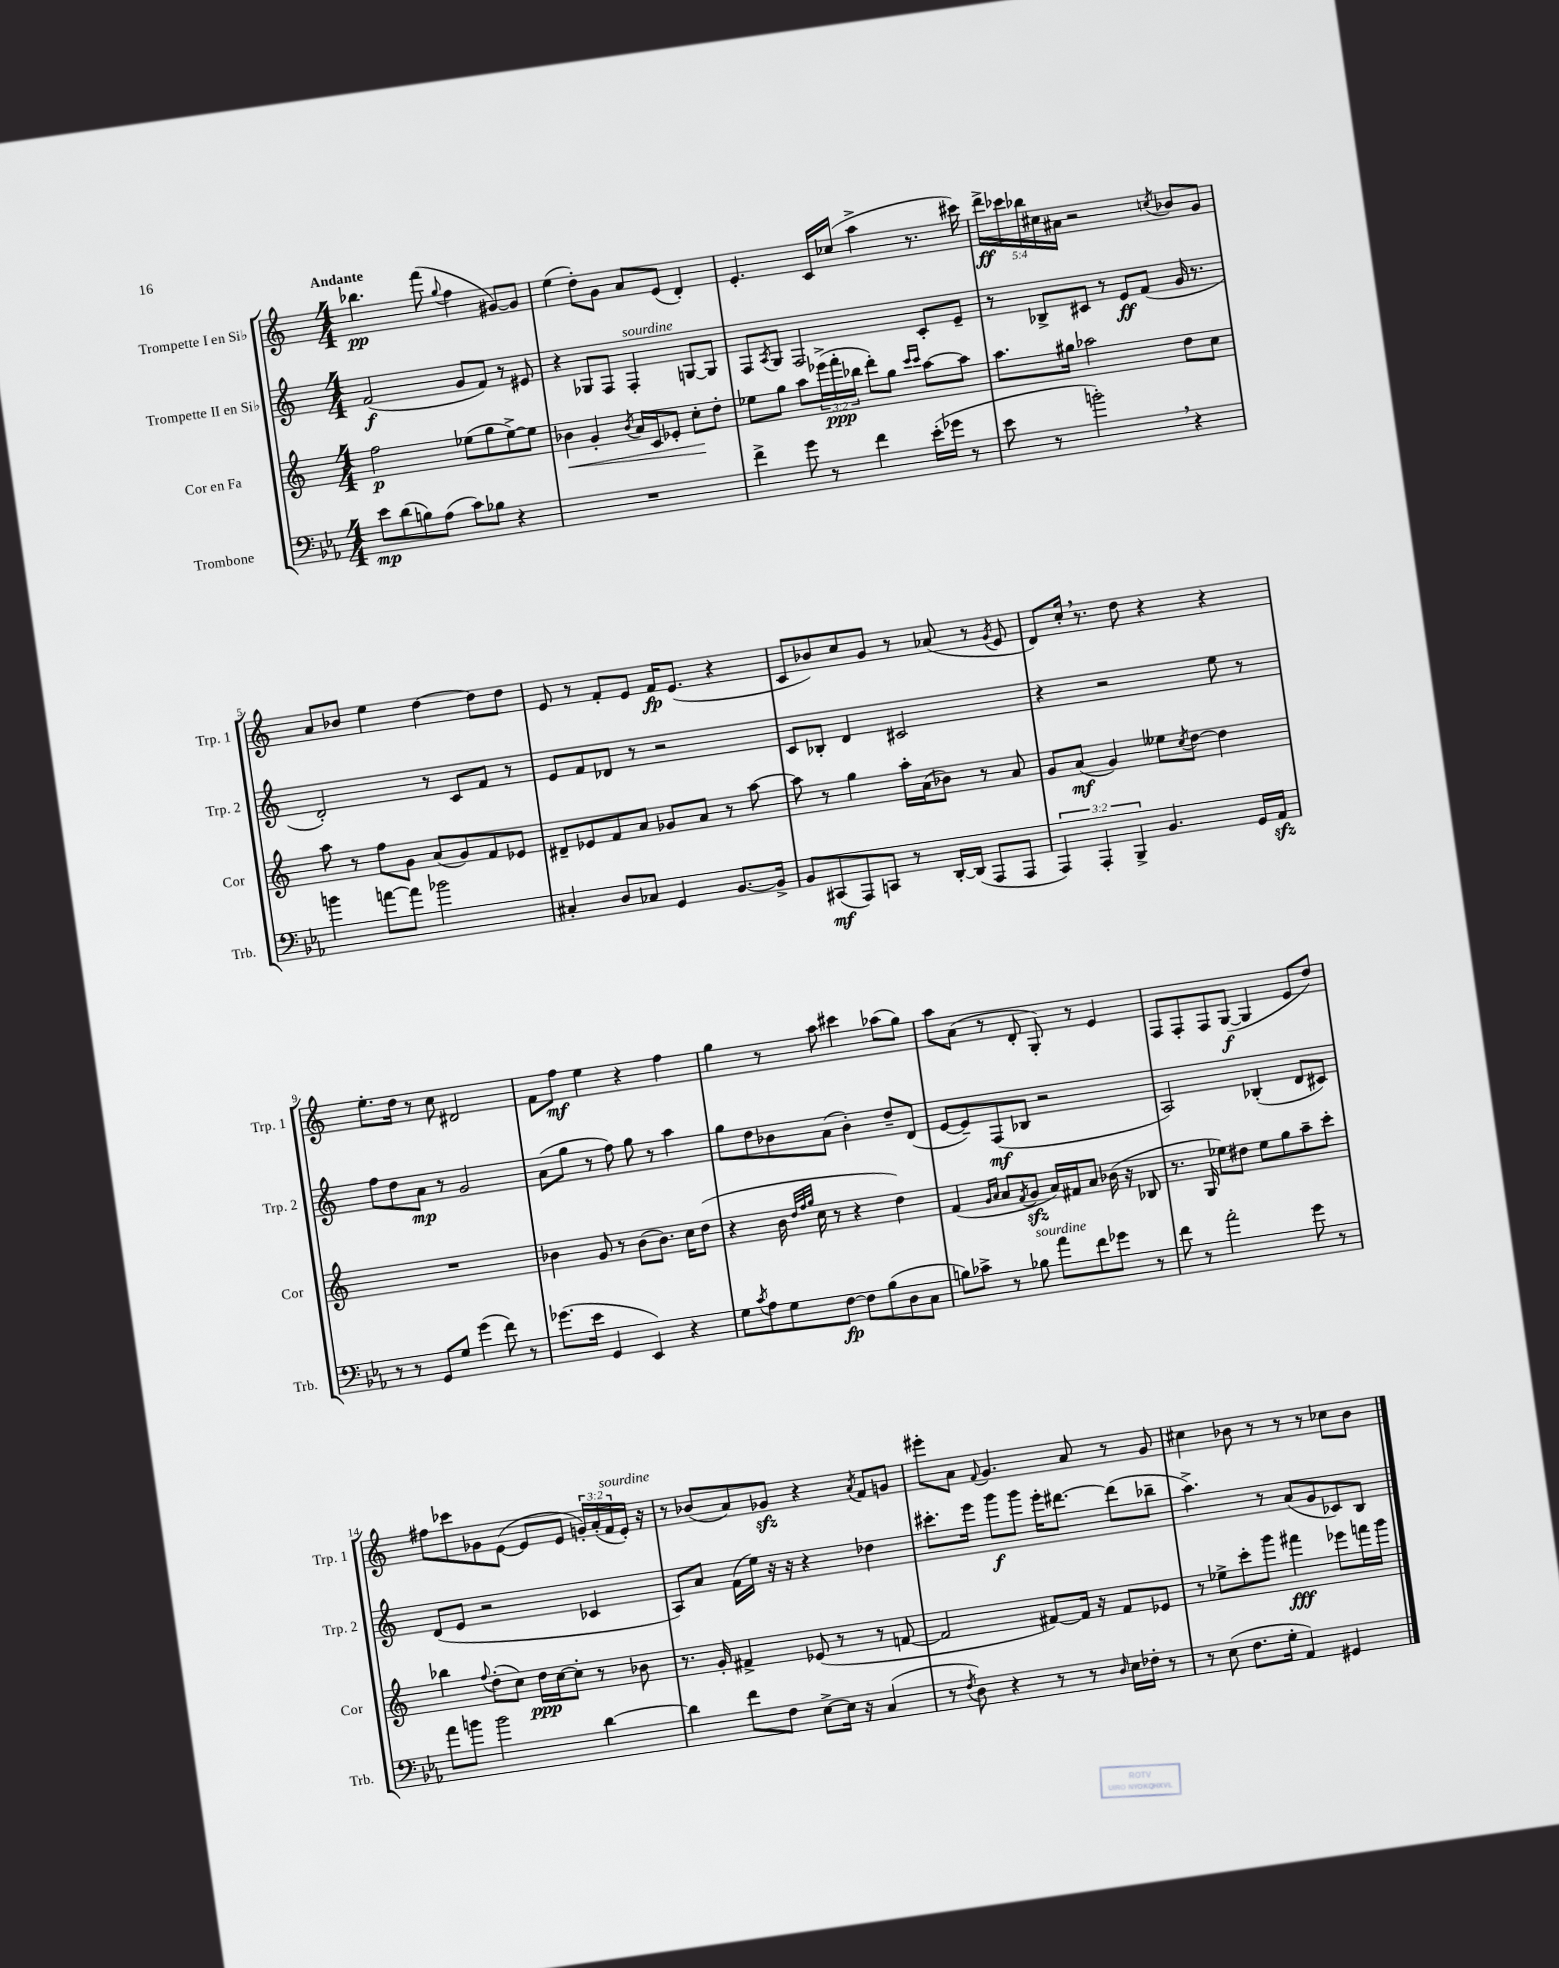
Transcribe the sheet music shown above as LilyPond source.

<<
\new StaffGroup <<
\new Staff = "s0" \with { instrumentName = "Trompette I en Sib" shortInstrumentName = "Trp. 1" } {
    \clef treble \key c \major \numericTimeSignature \time 4/4 \override Staff.TupletNumber.text = #tuplet-number::calc-fraction-text \tempo "Andante"
    bes''4.\pp f'''8( \appoggiatura { g''8 } f''4 gis'8~) gis'8 |
    e''4( d''8-.) g'8 a'8 e'8( d'4-.) |
    e'4.-. c'16 ces''16( a''4-> r8. cis'''16) |
    \tuplet 5/4 { d'''16->\ff ces'''16 bes''16 cis''16 ais'16 } r2 \acciaccatura { c''8 } bes'8 g'8 |
    a'8 bes'8 e''4 d''4~ d''8 d''8 |
    e'8 r8 f'8-. e'8 f'16\fp e'8.( r4 |
    c'8 bes'8) c''8 g'8 r8 aes'8( r8 \acciaccatura { g'8 } e'8 |
    d'8) c''16-. \breathe r8. d''8 r4 r4 |
    e''8.-. d''16 r8 c''8 dis'2 |
    f'8 f''8\mf e''4 r4 f''4 |
    g''4 r8 a''8 cis'''4 aes''8( g''8) |
    a''8 a'8( r8 d'8-. g8-.) r8 e'4 |
    f8 f8-. f8 g8~\f( g4 e'8 d''8) |
    fis''8 ces'''8 ges'8 e'8~( e'8 e'8 \tuplet 3/2 { g'16-.) a'16-.( f'16^\markup { \italic "sourdine" } } e'16-.) r16 |
    r8 bes'8( a'8) ges'8\sfz r4 \acciaccatura { a'8 } f'8 g'8 |
    eis'''8-. a'8 \appoggiatura { f'8 } g'4. a'8 r8 g'8 |
    cis''4 bes'8 r8 r8 r8 ces''8 bes'8 \bar "|." |
}
\new Staff = "s1" \with { instrumentName = "Trompette II en Sib" shortInstrumentName = "Trp. 2" } {
    \clef treble \key c \major \numericTimeSignature \time 4/4
    f'2\f( g'8 f'8) r8 eis'8 |
    r4 ges8 f8 f4-.^\markup { \italic "sourdine" } g8~ g8 |
    f8 \acciaccatura { a8 } g8 f2 c'8-. e'8-- |
    r8 bes8-> cis'8 r8 e'8\ff f'8( g'16 r8. |
    d'2-.) r8 c'8 f'8 r8 |
    e'8 f'8 des'8 r8 r2 |
    c'8 bes8-. d'4 cis'2 |
    r4 r2 e''8 r8 |
    f''8 d''8 a'8\mp r8 g'2 |
    a'8( g''8 r8 f''8) g''8 r8 a''4 |
    g''8 d''8 bes'8 a'8( bes'4-.) d''8-- d'8( |
    e'8~ e'8--) f8\mf( bes8 r2 |
    a2) bes4-.( d'8 cis'8) |
    d'8( e'8 r2 ces'4 |
    a8) a'8 f'16( e''16) r16 r16 r4 des''4 |
    cis'''8.-. e'''16 g'''8\f g'''8 e'''16-. dis'''8.~ dis'''8( bes''8-- |
    a''4.->) r8 a'8( g'8 ces'8) b8 \bar "|." |
}
\new Staff = "s2" \with { instrumentName = "Cor en Fa" shortInstrumentName = "Cor" } {
    \clef treble \key c \major \numericTimeSignature \time 4/4 \override Staff.TupletNumber.text = #tuplet-number::calc-fraction-text
    f''2\p ees''8( g''8 ees''8~->) ees''8 |
    bes'4\< g'4-. \acciaccatura { bes'8 } a'16 c'16 ees'8-. c''8-.\! d''8-. |
    ees''8 g''8 a''8 \tuplet 3/2 { ees'''16->( f'''16-.\ppp bes''16 } d'''8-.) g''8 \grace { c'''16 c'''16 } a''8~ a''8 |
    a''8. gis''16 aes''2 d''8 c''8 |
    a''8 r8 f''8 g'8 a'8( g'8) f'8 ees'8 |
    dis'8-- ees'8 f'8 a'8 ges'8 a'8 r8 a''8~ |
    a''8 r8 g''4 a''16-. a'16( bes'8) r8 a'8 |
    g'8 a'8\mf( g'4) eeses''8 \acciaccatura { c''8 } d''8~ d''4 |
    R1 |
    bes'4 g'8 r8 bes'8( bes'8.) c''16 d''8( |
    r4 b'16 \grace { d''32 f''32 g''32 } c''16 r8 r4 d''4) |
    f'4( \grace { g'16 a'16 } a'8 \acciaccatura { f'8 } g'8\sfz a'16) fis'16 a'8 bes'16( r16 bes8 |
    r8. g16 ees''8) dis''8 ees''8 g''8 a''8-- c'''8-. |
    bes''4 \appoggiatura { f''8 } d''8-.( c''8) d''16\ppp c''16~ c''8-. r8 bes'8 |
    r8. g'16-. fis'4-> ees'8( r8 r8 f'8~ |
    f'2 fis'8~) fis'16 r16 fis'8 ees'8 |
    r8 ees''8-> c'''8-. g'''8 fis'''4\fff ees'''8 f'''16 g'''16 \bar "|." |
}
\new Staff = "s3" \with { instrumentName = "Trombone" shortInstrumentName = "Trb." } {
    \clef bass \key ees \major \numericTimeSignature \time 4/4 \override Staff.TupletNumber.text = #tuplet-number::calc-fraction-text
    ees'8\mp d'8( b8) aes8( c'8) bes8 r4 |
    R1 |
    f'4-> g'8 r8 f'4 ees'16-.( ges'16 r8 |
    ees'8 r8 b'2-.) \breathe r4 |
    b'4 a'8~ a'8 bes'2 |
    cis4-. d8 ces8 g,4 bes,8.~ bes,16-> |
    bes,8 cis,8\mf( aes,,8) c,8 r8 d,16~-. d,16( aes,,8 aes,,8 |
    \tuplet 3/2 { aes,,4) aes,,4-. bes,,4-> } bes,4. g,16 aes,16\sfz |
    r8 r8 g,8 g8 g'4( f'8) r8 |
    ges'8.( ees'16 g,4 ees,4) r4 |
    g8 \acciaccatura { c'8 } aes8 g8 f8~\fp f8 bes8( d8 c8 |
    b8) ces'8-> r8 bes8^\markup { \italic "sourdine" } aes'8 f'8 ges'8 r8 |
    f'8 r8 aes'2-. g'8 r8 |
    aes'8 b'8 b'2 d'4~ |
    d'4 f'8 f8 ees8~-> ees16 r16 c4( |
    r8 \acciaccatura { f8 } d8) r4 r8 r8 \grace { d16 } ees16 fes16-. r8 |
    r8 ees8( f8. g16-. aes,4) gis,4 \bar "|." |
}
>>
>>
